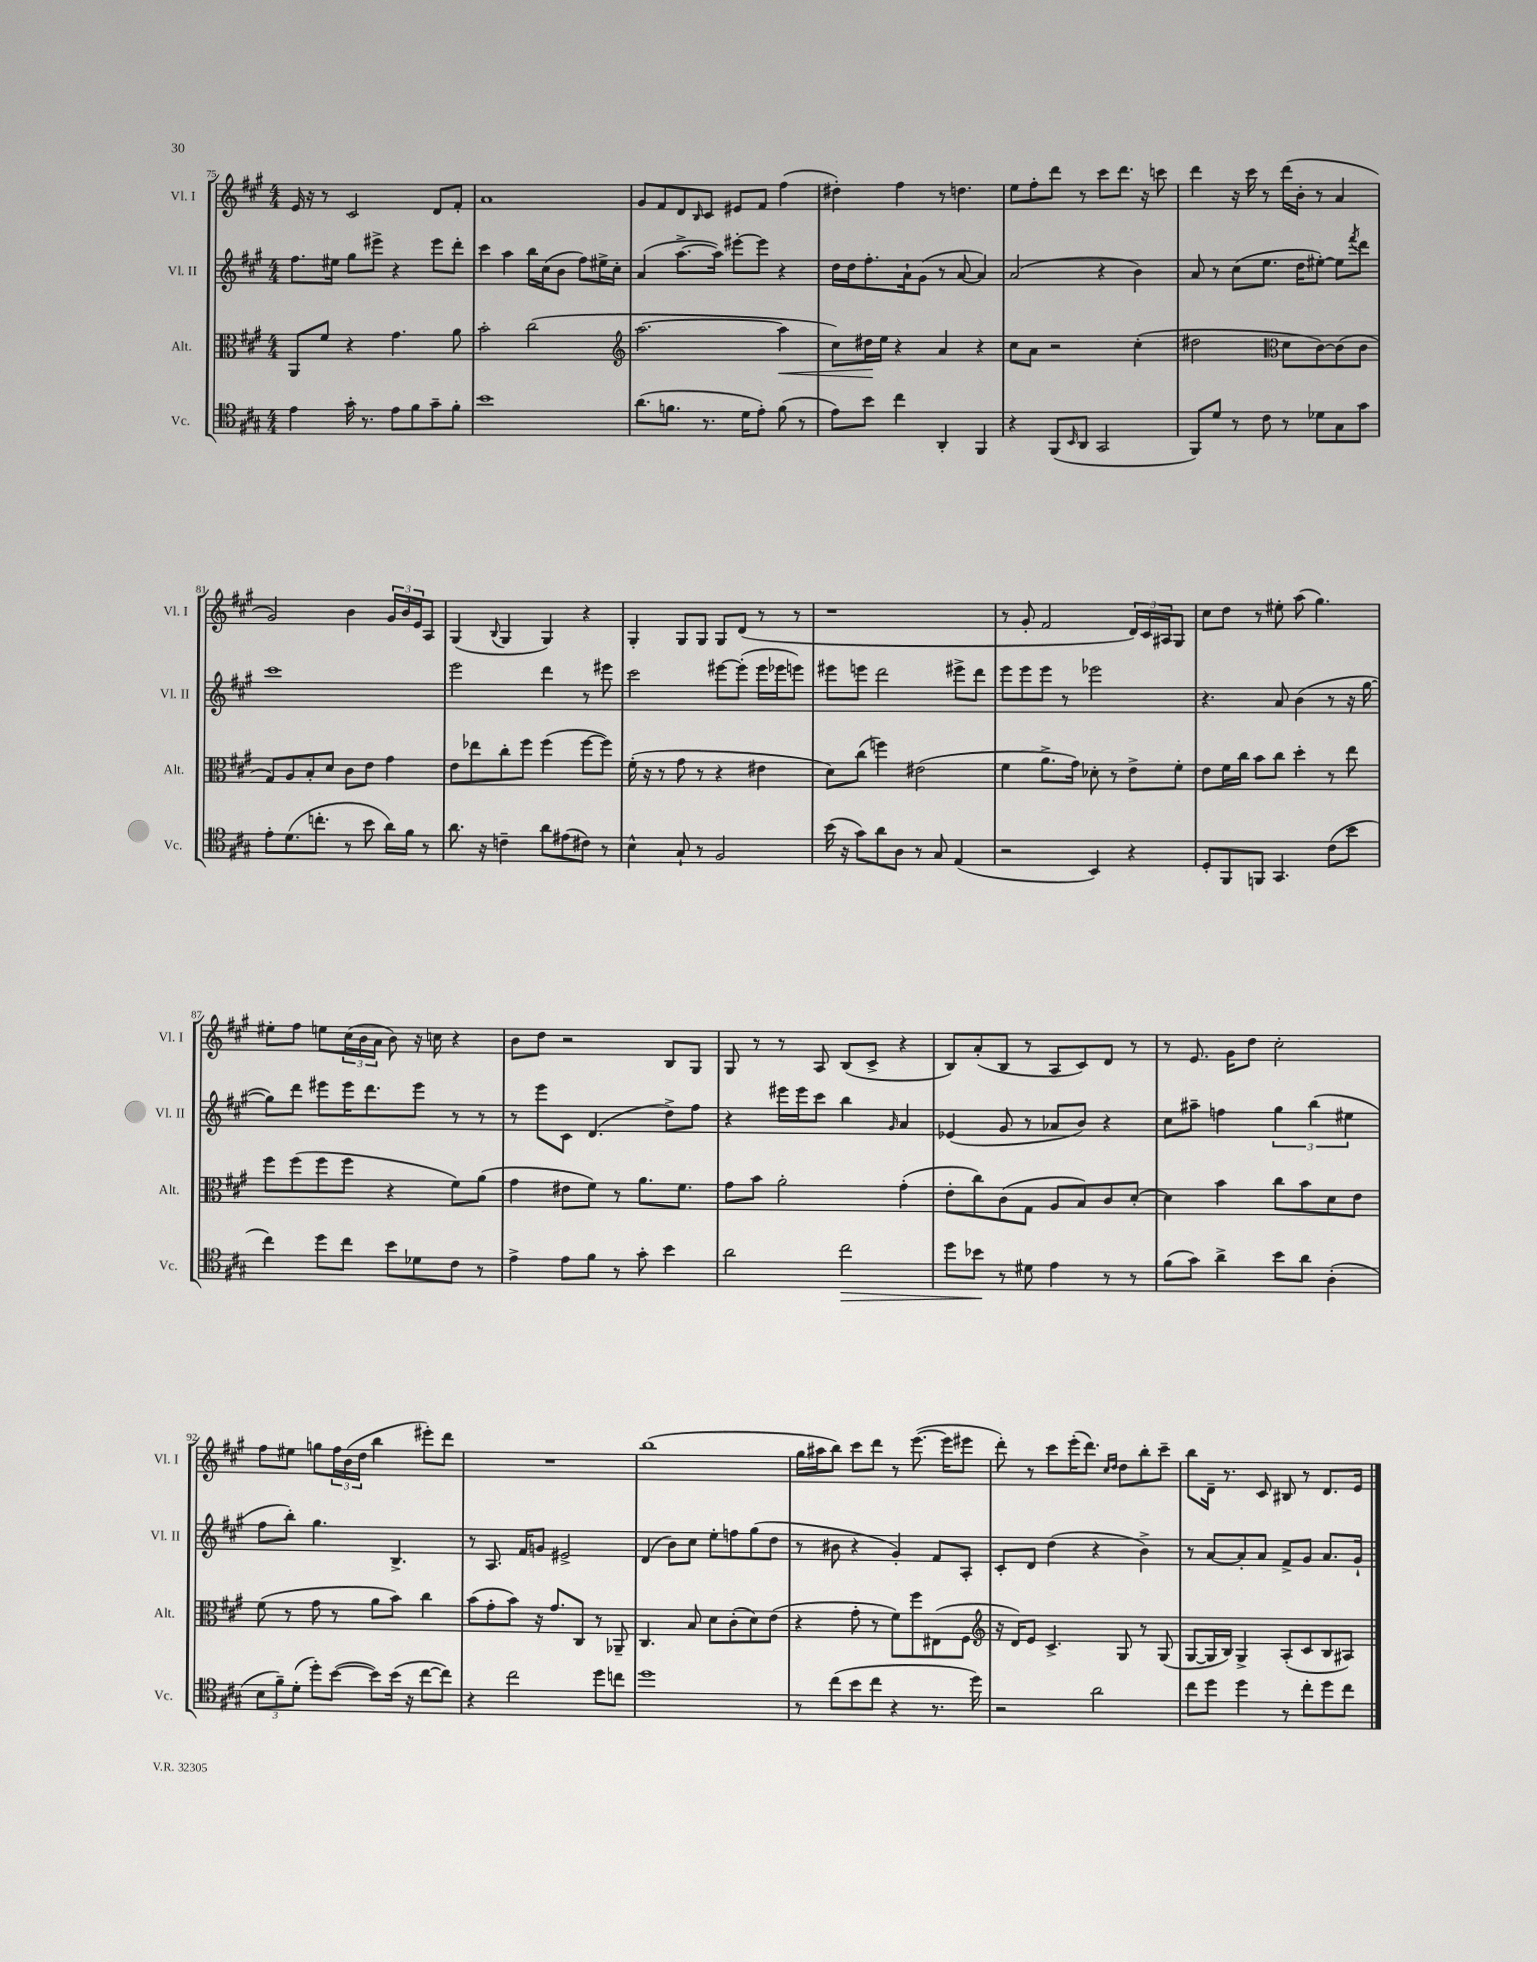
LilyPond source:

<<
\new StaffGroup <<
\new Staff = "s0" \with { instrumentName = "Vl. I" shortInstrumentName = "Vl. I" } {
    \clef treble \key a \major \numericTimeSignature \time 4/4
    e'16 r16 r8 cis'2 d'8 fis'8-. |
    a'1 |
    gis'8 fis'8 d'8 \grace { b16 } cis'8 eis'8 fis'8 fis''4( |
    dis''4-.) fis''4 r8 d''4. |
    e''8 fis''8-. d'''8 r8 cis'''8 d'''8. r16 c'''8 |
    d'''4 r16 cis'''16 r8 d'''16( b'16-. r8 a'4 |
    gis'2) b'4 \tuplet 3/2 { gis'16 b'16 e'16 } a8 |
    gis4( \appoggiatura { b8 } gis4 gis4) r4 |
    gis4-. gis8 gis8 gis8 d'8( r8 r8 |
    r1 |
    r8 gis'8-. fis'2 \tuplet 3/2 { d'16) cis'16 ais16 } gis8 |
    cis''8 d''8 r8 eis''8-. a''8( gis''4.) |
    eis''8-. fis''8 e''8 \tuplet 3/2 { cis''16( b'16 a'16 } b'8) r16 c''16 r4 |
    b'8 d''8 r2 b8 gis8 |
    gis8 r8 r8 a8 b8( cis'8-> r4 |
    b8) a'8-.( b8 r8 a8 cis'8) d'8 r8 |
    r8 e'8. gis'16 d''8 cis''2-. |
    fis''8 eis''8 g''8 \tuplet 3/2 { fis''16 b'16( d''16 } b''4 eis'''8-.) d'''8 |
    R1 |
    b''1( |
    gis''16 ais''16 b''8) cis'''8 d'''8 r8 e'''8.~( e'''16 eis'''8 |
    d'''8-.) r8 cis'''8 e'''16-.( d'''8.) \grace { cis''16 d''16 } d''8 b''8-. cis'''8-- |
    b''8 d'16-- r8. cis'8 bis8 r8 d'8. e'16 \bar "|." |
}
\new Staff = "s1" \with { instrumentName = "Vl. II" shortInstrumentName = "Vl. II" } {
    \clef treble \key a \major \numericTimeSignature \time 4/4
    fis''8. eis''16 gis''8 eis'''8-> r4 eis'''8 d'''8-. |
    cis'''4 a''4 b''16 cis''16( b'8 fis''8) eis''16-> cis''16-. |
    a'4( a''8.~-> a''16) eis'''8~-. eis'''8 r4 |
    d''16 d''16 fis''8.-. a'16-! gis'8( r8 a'8~ a'4) |
    a'2( r4 b'4) |
    a'8 r8 cis''8( e''8. d''16 eis''8~-.) eis''8 \acciaccatura { fis'''8 } d'''8 |
    cis'''1 |
    e'''2 d'''4 r8 eis'''8 |
    cis'''2 eis'''8~ eis'''8-.( eis'''16 ees'''16 e'''8) |
    eis'''8 e'''8 d'''2 eis'''8-> d'''8 |
    e'''8 e'''8 e'''8 r8 ees'''2 |
    r4. a'8 b'4( r8 r16 gis''16~ |
    gis''8) d'''8 eis'''8 eis'''16 d'''8. eis'''8 r8 r8 |
    r8 e'''8 cis'8 d'4.( d''8->) fis''8 |
    r4 eis'''16 eis'''16 cis'''8 b''4 \grace { gis'16 } a'4 |
    ees'4( gis'8 r8 aes'8 b'8) r4 |
    cis''8 ais''8-- f''4 \tuplet 3/2 { gis''4 b''4( eis''4 } |
    fis''8 b''8-.) gis''4. b4.-> |
    r8 a8. fis'16 g'8 eis'2-> |
    d'4( b'8) cis''8 e''8-. f''8 gis''8( d''8 |
    r8 bis'8 r4 gis'4-.) fis'8 a8-. |
    cis'8-. d'8 d''4( r4 b'4->) |
    r8 a'8~ a'8-. a'8 fis'8-> gis'8 a'8. gis'16-! \bar "|." |
}
\new Staff = "s2" \with { instrumentName = "Alt." shortInstrumentName = "Alt." } {
    \clef alto \key a \major \numericTimeSignature \time 4/4
    a,8 fis'8 r4 gis'4. a'8 |
    b'2-. cis''2( |
    \clef treble a''2.~ a''4\< |
    cis''8) dis''16\! e''16 r4 a'4 r4 |
    cis''8 a'8 r2 cis''4-.( |
    dis''2 \clef alto d'8 cis'8~) cis'8( cis'8 |
    gis8) a8 b8-. d'8 cis'8 e'8 gis'4 |
    e'8 ees''8 cis''8-. fis''8 fis''4( fis''8~ fis''8) |
    fis'16-.( r16 r8 gis'8 r8 r4 eis'4 |
    d'8) cis''8( f''4) eis'2( |
    fis'4 a'8.-> gis'16) des'8-. r8 e'8-> fis'8-. |
    e'8 fis'16 cis''16 b'8 cis''8 d''4-. r8 e''8 |
    fis''8 fis''8( fis''8 fis''8 r4 fis'8) a'8( |
    gis'4 eis'8 fis'8) r8 a'8. fis'8. |
    gis'8 b'8 a'2-. gis'4-.( |
    e'8-. cis''8) cis'8( gis8 a8 b8) cis'8 d'8~-. |
    d'4 b'4 cis''8 b'8 d'8 e'8 |
    fis'8( r8 gis'8 r8 a'8 b'8) cis''4 |
    b'8( gis'8-. b'8) r16 gis'8. cis8 r8 aes,8-- |
    cis4. b8 d'8 cis'8-.( d'8) e'8( |
    r4 gis'8-. r8 fis'8) fis''8 eis8( fis8 |
    \clef treble r16 d'16) e'8 cis'4.-> gis8 r8 gis8( |
    gis8~ gis16 b16) gis4-> a8-.( cis'8 b8 ais8) \bar "|." |
}
\new Staff = "s3" \with { instrumentName = "Vc." shortInstrumentName = "Vc." } {
    \clef tenor \key a \major \numericTimeSignature \time 4/4
    e'4 gis'16-. r8. e'8 fis'8 gis'8-- fis'8-. |
    b'1 |
    a'8.( f'8. r8. d'16 e'8-.) f'8( r8 |
    e'8) b'8 cis''4 a,4-. fis,4 |
    r4 fis,8( \grace { b,16 } a,8 gis,2 |
    fis,8) d'8 r8 cis'8 r8 des'8 gis8 gis'8 |
    e'8-. d'8.( c''8.-. r8 b'8 a'16) fis'16 r8 |
    a'8. r16 c'4-- a'8 eis'8( cis'8) r8 |
    b4-^ gis8-! r8 fis2 |
    b'16( r16 gis'8) a'8 a8 r8 gis8 e4( |
    r2 b,4) r4 |
    d8-. fis,8 f,8 gis,4. cis'8( b'8 |
    cis''4) d''8 cis''8 b'8 des'8 cis'8 r8 |
    e'4-> e'8 fis'8 r8 gis'8-. b'4 |
    a'2 cis''2\> |
    d''8 bes'8\! r8 dis'8 e'4 r8 r8 |
    fis'8( gis'8) a'4-> b'8 a'8 a4-.( |
    \tuplet 3/2 { b8 fis'8--) d'8-.( } d''8-.) b'8~( b'8) b'16( r16 cis''8~ cis''8) |
    r4 cis''2 d''8 c''8 |
    d''1 |
    r8 cis''8( b'8 cis''8 r4 r8. d''16) |
    r2 a'2 |
    cis''8 d''8 d''4 r8 cis''8-. d''8 cis''8 \bar "|." |
}
>>
>>
\layout { \context { \Score currentBarNumber = #75 } }
